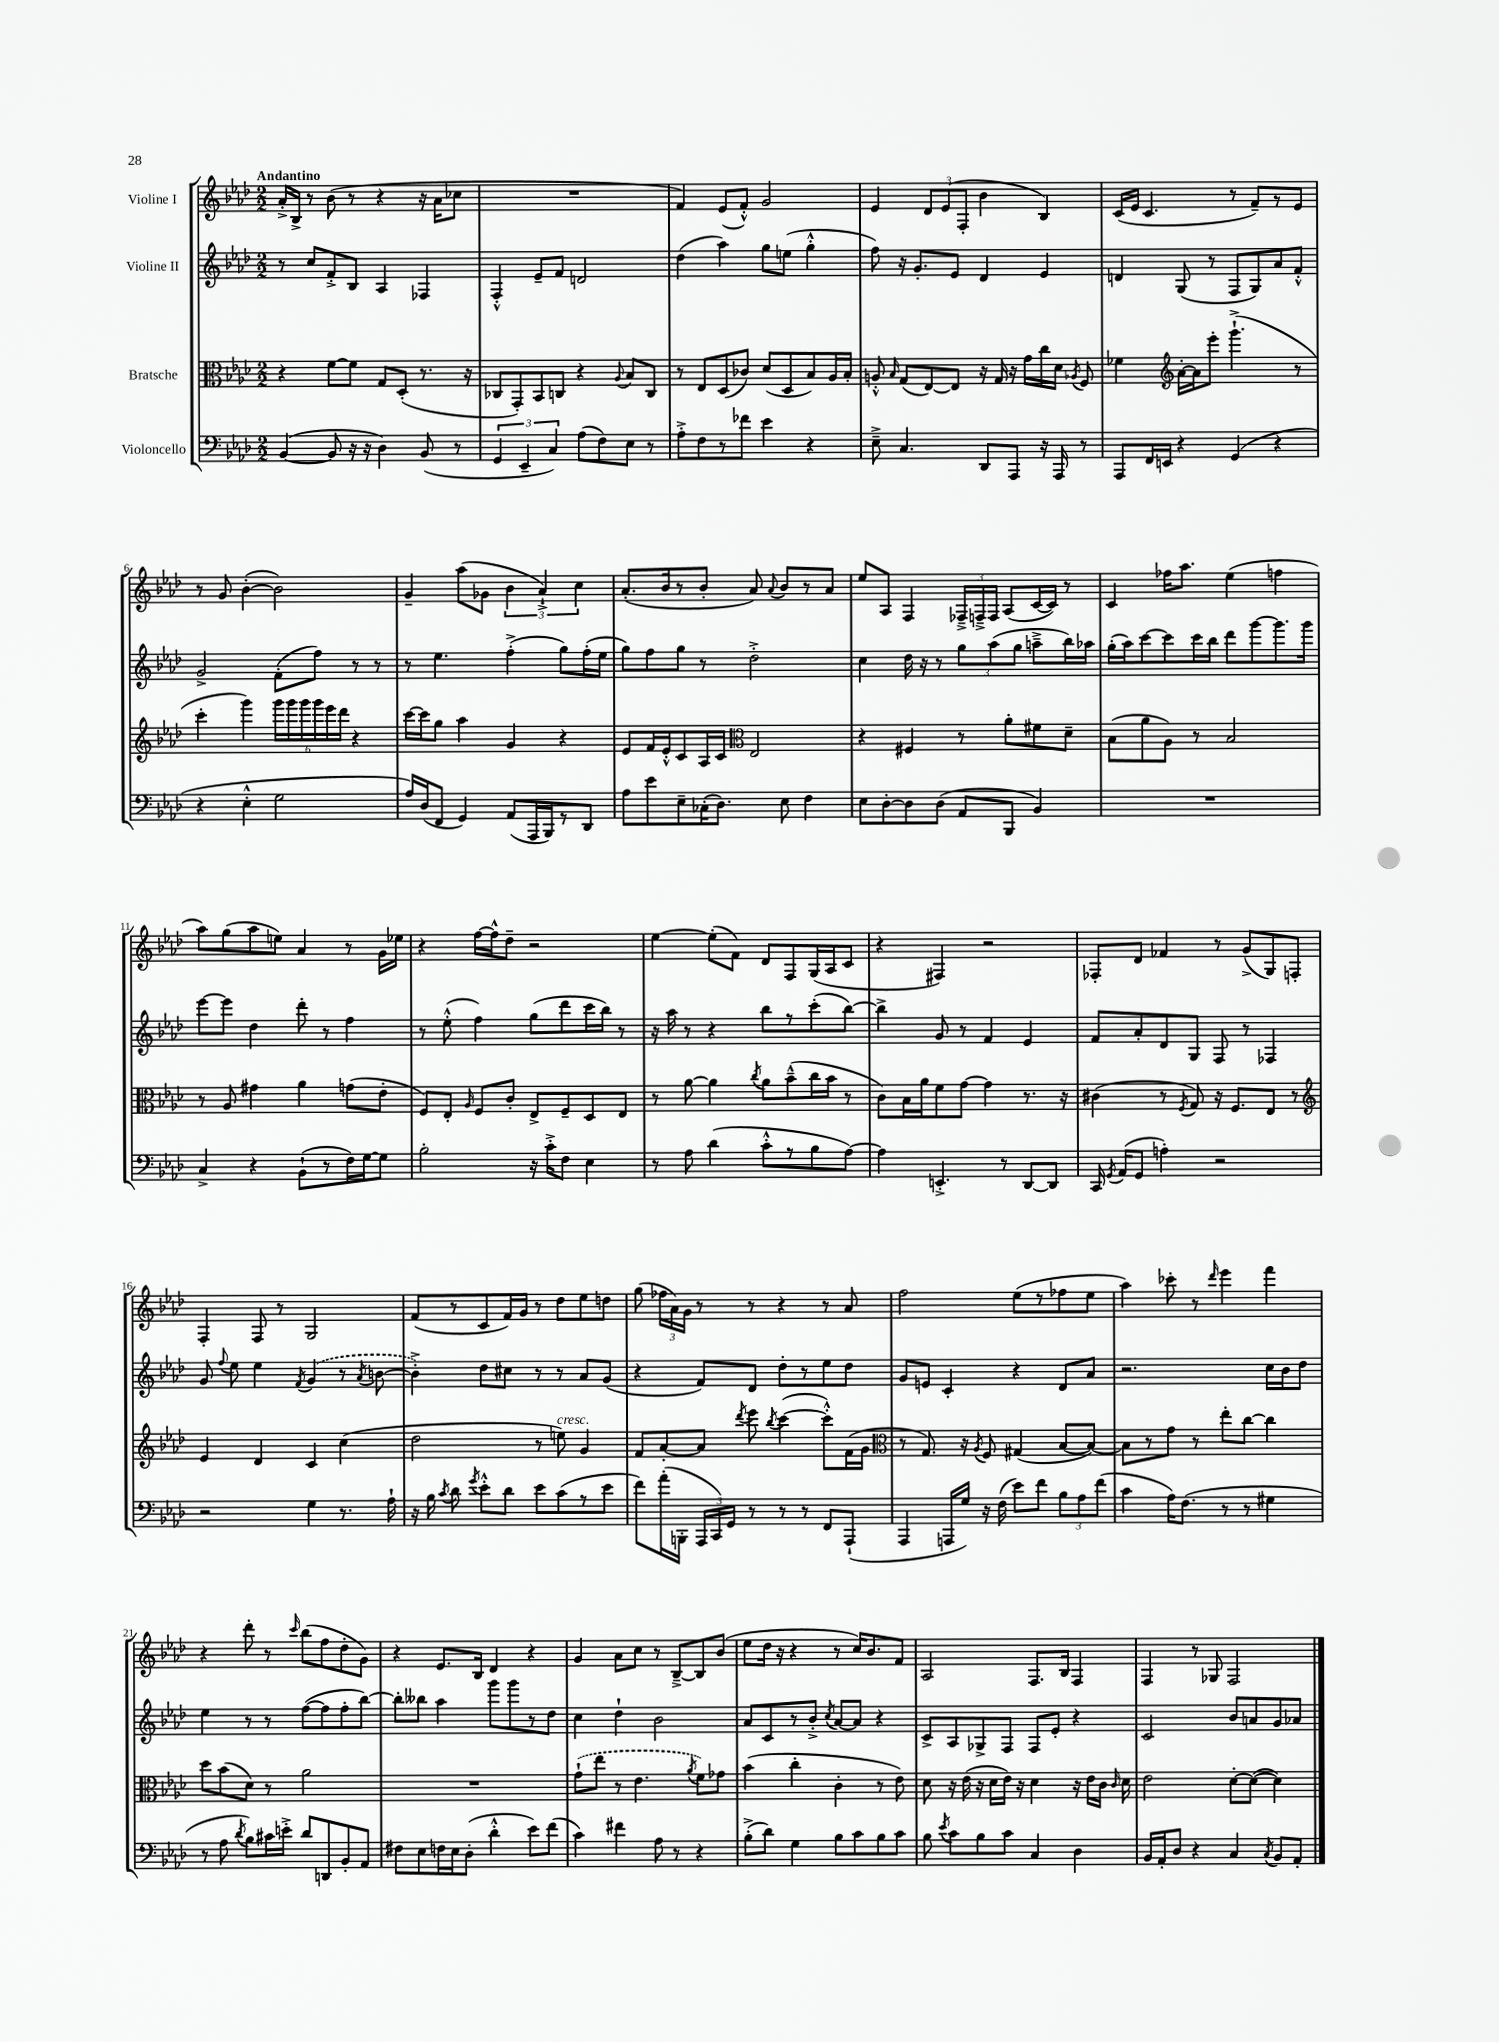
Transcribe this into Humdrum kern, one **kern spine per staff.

**kern	**kern	**kern	**kern
*part4	*part3	*part2	*part1
*staff4	*staff3	*staff2	*staff1
*I"Violoncello	*I"Bratsche	*I"Violine II	*I"Violine I
*clefF4	*clefC3	*clefG2	*clefG2
*k[b-e-a-d-]	*k[b-e-a-d-]	*k[b-e-a-d-]	*k[b-e-a-d-]
*M2/2	*M2/2	*M2/2	*M2/2
=1	=1	=1	=1
!	!	!	!LO:TX:a:B:t=Andantino
([4BB-/	4r	8r	16a-'^/LL
.	.	.	16B-^/JJ
.	.	8cc/L	8r
8BB-/]	[8f\L	8f'^/	(8b-\
16r	8f\J]	8B-/J	8r
16r	.	.	.
4D-\)	8G/L	4A-/	4r
.	(8D-'/J	.	.
(8BB-/	8.r	4F-X/	16r
.	.	.	16a-\KL
8r	.	.	8cc-X\J
.	16r	.	.
=2	=2	=2	=2
6GG/	8C-X/L	4F'^^/	1r
.	8GG'/)	.	.
6EE-~/	.	.	.
.	8BB-/	8e-~/L	.
6C/)	.	.	.
.	8Cn/J	8f/J	.
(8A-\L	4r	2dn/	.
8F\)	.	.	.
.	8qqA-/	.	.
8E-\J	8B-/L	.	.
8r	8C/J	.	.
=3	=3	=3	=3
8A-'^\L	8r	(4dd-\	4f/)
8F\	8E-/L	.	.
8r	(8D-/	4aa-\)	(8e-/L
8f-X\J	8c-X/J)	.	8f'^^/J)
4e-\	(8d-/L	8gg\L	2g/
.	8D-/	(8een\J	.
4r	8B-/)	4gg'^^\	.
.	16A-/L	.	.
.	16B-'/JJ	.	.
=4	=4	=4	=4
8E-~^\	8An'^^/	8ff\)	4e-/
.	16qqB-/	.	.
4.C/	(8G/L	16r	.
.	.	8.g'/L	.
.	[8E-/)	.	12d-/L
.	.	.	(12e-/
.	8E-/J]	8e-/J	.
.	.	.	12F'/J
8DD-/L	16r	4d-/	4b-\
.	16G/	.	.
8AAA-/J	16r	.	.
.	16g\LL	.	.
16r	16cc\	4e-/	4B-/)
16AAA-/	16d-\JJ	.	.
.	8qA-X/	.	.
8r	8F/	.	.
=5	=5	=5	=5
8AAA-/L	4f-X\	4dn/	(16c/LL
.	.	.	16e-/JJ
16FF/L	.	.	4.c/
16EEn/JJ	.	.	.
*	*clefG2	*	*
4r	[16a-'\LL	(8G/	.
.	16a-\J]	.	.
.	8eee-'\J	8r	.
(4GG/	(4.ggg`^\	8F/L	8r
.	.	8G/)	8f~/L)
4r	.	8a-/	8r
.	8r	8f'^^/J	8e-/J
!!LO:LB:g=z
=6	=6	=6	=6
4r	4ccc'\	2g^/	8r
.	.	.	8g/
4E-'^^\	4ggg\)	.	([4b-'\
2G\	24ggg\LL	(8f'\L	2b-\])
.	24ggg\	.	.
.	24ggg\	.	.
.	24ggg\	8ff\J)	.
.	24eee-\	.	.
.	24ddd-\JJ	.	.
.	4r	8r	.
.	.	8r	.
=7	=7	=7	=7
16A-/LL)	[16ccc\LL	8r	4g~/
(16D-/J	16ccc\J]	.	.
8FF/J	8gg\J	4.ee-\	.
4GG/)	4aa-\	.	(8aa-\L
.	.	.	8g-X\J
(8AA-/L	4g/	(4ff'^\	6b-\
16AAA-/L	.	.	.
.	.	.	6a-`^/)
16BBB-/J)	.	.	.
8r	4r	8gg\L)	.
.	.	.	6cc\
8DD-/J	.	(16ff'\L	.
.	.	16ee-\JJ	.
=8	=8	=8	=8
8A-\L	8e-/L	8gg\L)	(8.a-'/L
8e-\	16f/L	8ff\	.
.	16e-'^^/J	.	16b-/k
8E-~\	8c/	8gg\J	8r
(16C-X'\K	16A-/L	8r	8b-'/J
8.D-\J)	16c/JJ	.	.
*	*clefC3	*	*
.	2E-/	2dd-'^\	8a-/)
.	.	.	8qqa-/
8E-\	.	.	8b-/L
4F\	.	.	8r
.	.	.	8a-/J
=9	=9	=9	=9
8E-\L	4r	4cc\	8ee-/L
[8D-'\	.	.	8A-/J
8D-\]	4F#X/	16dd-\	4F/
.	.	16r	.
(8D-\J	.	8r	.
8AA-/L	8r	12gg\L	24F-X~^/LL
.	.	.	24Fn~^/
.	.	(12aa-\	24F/JJ
8BBB-/J	8a-'\L	.	(8A-/L
.	.	12gg\J	.
4BB-/)	8f#X\	8aan~^\L	[16c/L
.	.	.	16c/JJ])
.	8d-~\J	16bb-\L)	8r
.	.	16aa-X\JJ	.
=10	=10	=10	=10
1r	(8B-\L	(16gg'\LL	4c/
.	.	16aa-\J)	.
.	8a-\	[8ccc\	.
.	8A-\J)	8ccc\]	16ff-X\KL
.	.	.	8.aa-\J
.	8r	16ccc\L	.
.	.	16bb-\JJ	.
.	2B-/	8ddd-\L	(4ee-\
.	.	[8ggg\	.
.	.	8.ggg\]	4ffn\
.	.	16ggg\Jk	.
!!LO:LB:g=z
=11	=11	=11	=11
4C^/	8r	[8eee-\L	8aa-\L)
.	8A-/	8eee-\J]	(8gg\
4r	4g#X\	4dd-\	8aa-\
.	.	.	8een\J)
(8BB-`\L	4a-\	8ddd-'\	4a-/
8r	.	8r	.
16F\L)	(8gn\L	4ff\	8r
[16G\J	.	.	.
8G\J]	8e-'\J	.	16g\LL
.	.	.	16ee-X\JJ
=12	=12	=12	=12
2B-'\	8F/L)	8r	4r
.	8E-'/J	(8ee-'^^\	.
.	16qqA-/	.	.
.	8F/L	4ff\)	[16ff\LL
.	.	.	16ff^^\J]
.	8c'/J	.	8dd-~\J
16r	8E-^/L	(8gg\L	2r
16c'^\KL	.	.	.
8F\J	8F~/	8ddd-\	.
4E-\	8D-/	16ccc\L	.
.	.	16bb-\JJ)	.
.	8E-/J	8r	.
=13	=13	=13	=13
8r	8r	16r	[4ee-\
.	.	16aa-\	.
8A-\	[8a-\	8r	.
(4d-\	4a-\]	4r	(8ee-'\L]
.	.	.	8f\J)
.	8qcc/	.	.
8c'^^\L	8a-\L	8bb-\L	8d-/L
8r	(8b-~^^\	8r	8F/
8B-\	16cc\L	(8ccc'\	(16G/L
.	16b-\JJ	.	16A-/J
[8A-\J)	8r	[8bb-\J)	8c/J
=14	=14	=14	=14
4A-\]	8c\L)	4bb-^\]	4r
.	16B-\L	.	.
.	16a-\J	.	.
4.EEn'^/	8f\	8g/	4F#X/)
.	[8g\J	8r	.
.	4g\]	4f/	2r
8r	.	.	.
[8DD-/L	8.r	4e-/	.
8DD-/J]	.	.	.
.	16r	.	.
=15	=15	=15	=15
16CC/	(4c#X\	8f/L	8F-X'/L
8qGG/	.	.	.
(16AA-/KL	.	.	.
8GG/J	.	8a-'/	8d-/J
4An'\)	8r	8d-/	4f-X/
.	8qF/	.	.
.	8G/)	8G/J	.
2r	16r	8F/	8r
.	8.F/L	.	.
.	.	8r	(8g^/L
.	8E-/J	4F-X/	8G/)
.	8r	.	8Fn'/J
!!LO:LB:g=z
=16	=16	=16	=16
*	*clefG2	*	*
2r	4e-/	8g/	4F'/
.	.	8qqff/	.
.	.	8ee-\	.
.	4d-/	4ee-\	8F/
.	.	.	8r
.	.	8qf/	.
4G\	4c/	(4g/	2G/
8.r	(4cc\	8r	.
.	.	8qa-/	.
.	.	[8bn\	.
16A-`\	.	.	.
=17	=17	=17	=17
16r	2dd-\	4b'^\])	(8f/L
16B-\	.	.	.
8qc/	.	.	.
8d-\	.	.	8r
8qg/	.	.	.
8e-'^^\L	.	8dd-\L	8c/
8d-\J	.	8cc#X\J	16f/L)
.	.	.	16g/JJ
8e-\L	8r	8r	8r
!	!LO:TX:a:i:t=cresc.	!	!
(8c\	8een\)	8r	8dd-\L
8r	4g/	8a-/L	8ee-\
8e-\J	.	(8g/J	8ddn\J
=18	=18	=18	=18
8f\L)	8f/L	4r	(8gg\
(16a-'\L	[8a-'/	.	24ff-X\LL
.	.	.	24a-\)
16BBBn'\JJ	.	.	.
.	.	.	24g\JJ
24AAA-/LL	8a-/J]	8f/L)	8r
24CC/)	.	.	.
24GG/JJ	.	.	.
.	8qddd-/	.	.
8r	8eee-\	8d-/J	8r
.	8qbb-/	.	.
8r	([4ccc\	8dd-'\L	4r
8r	.	8r	.
8FF/L	8ccc'^^\L])	8ee-\	8r
(8AAA-`/J	(16f\L	8dd-\J	8a-/
.	16g\JJ	.	.
=19	=19	=19	=19
*	*clefC3	*	*
4AAA-/	8r	8g/L	2ff\
.	8.G/)	8en/J	.
16AAAn/LL	.	4c'/	.
16G/JJ)	16r	.	.
.	8qA-/	.	.
16r	8F/	.	.
(16F\	.	.	.
8e-\L)	(4G#X/	4r	(8ee-\L
8f\J	.	.	8r
12B-\L	[8B-/L	8d-/L	8ff-X\
12A-\	.	.	.
.	8B-/J_)	8a-/J	8ee-\J
(12f\J	.	.	.
=20	=20	=20	=20
4c\	8B-\L]	2.r	4aa-\)
.	8r	.	.
16A-\KL)	8g\J	.	8ccc-X'\
(8.F\J	.	.	.
.	8r	.	8r
.	.	.	16qqddd-/
8r	8ee-'\L	.	4eee-\
8r	[8cc\J	.	.
4G#X\	4cc\]	16cc\LL	4fff\
.	.	16b-\J	.
.	.	8dd-\J	.
!!LO:LB:g=z
=21	=21	=21	=21
8r	8dd-\L	4ee-\	4r
8A-\	(8b-\	.	.
8qd-/	.	.	.
8B-\L)	8d-\J)	8r	8ddd-'\
16c#X\L	8r	8r	8r
16en'^\JJ	.	.	.
.	.	.	16qqccc/
8d-/L	2a-\	([8ff\L	(8bb-\L
8DDn/	.	8ff\]	8ff\
8BB-'/	.	8ff'\	8dd-'\
8AA-/J	.	[8bb-\J)	8g\J)
=22	=22	=22	=22
8F#X\L	1r	8bb-'\L]	4r
8E-\	.	8bb--X\J	.
16Fn\L	.	4aa-\	8.e-/L
16E-\J	.	.	.
(8D-'\J	.	.	.
.	.	.	16B-/Jk
4d-'^^\	.	8ggg\L	4d-/
.	.	8ggg\	.
8e-\L)	.	8r	4r
(8f\J	.	8dd-\J	.
=23	=23	=23	=23
4c\)	(8g`\L	4cc\	4g/
.	8ee-\J	.	.
4f#X\	8r	4dd-`\	8a-\L
.	4.e-\	.	8cc\J
8A-\	.	2b-\	8r
8r	.	.	[8B-~^/L
.	8qa-/	.	.
4r	8f\L)	.	8B-/]
.	8g-X\J	.	(8b-/J
=24	=24	=24	=24
(8B-'^\L	(4b-\	8a-/L	8ee-\L
8d-\J)	.	8c/	16dd-\Jk
.	.	.	16r
4G\	4cc'\	8r	4r
.	.	8b-'^/J	.
.	.	8qcc/	.
8B-\L	4c'\	[8a-/L	8r
8c\	.	8a-/J]	16cc/KL)
.	.	.	8.b-/
8B-\	8r	4r	.
8c\J	8e-\)	.	8f/J
=25	=25	=25	=25
8B-\	8d-\	8c^/L	2A-/
8qe-/	.	.	.
8c\L	16r	8A-/	.
.	(16e-\	.	.
8B-\	16r	8G-X^/	.
.	16d-\LL	.	.
8c\J	16e-\JJ)	8F/J	.
.	16r	.	.
4C/	4d-\	8F/L	8.F/L
.	.	8e-'/J	.
.	.	.	16B-/Jk
4D-\	16r	4r	4F/
.	16e-\LL	.	.
.	16c\JJ	.	.
.	16qqc/	.	.
.	16d-\	.	.
=26	=26	=26	=26
16BB-/LL	2e-\	2c/	4F/
16AA-'/J	.	.	.
8D-/J	.	.	.
4r	.	.	8r
.	.	.	8G-X/
4C/	[8d-'\L	8b-/L	2F/
.	(8d-\J_	8an/	.
8qC/	.	.	.
8BB-/L	4d-\])	8g/	.
8AA-'/J	.	8a-X/J	.
==	==	==	==
*-	*-	*-	*-
